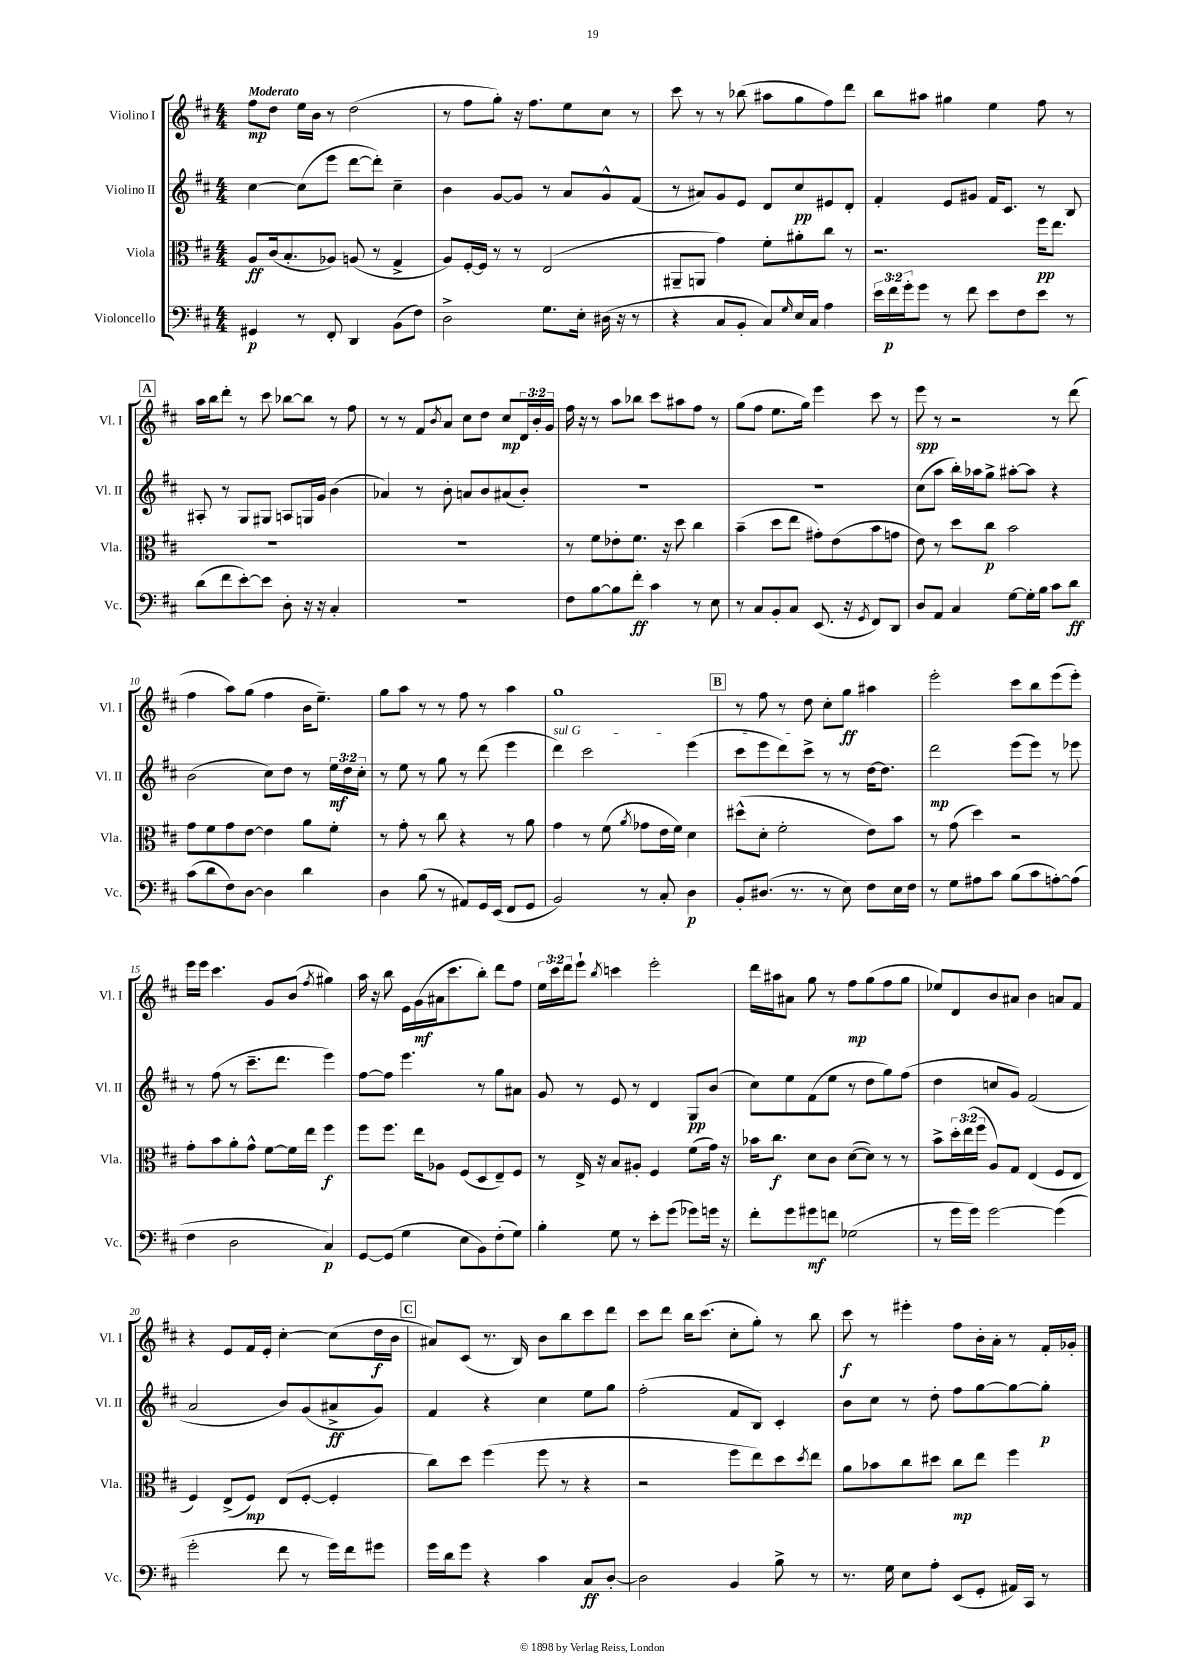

**kern	**kern	**kern	**kern
*staff4	*staff3	*staff2	*staff1
*clefF4	*clefC3	*clefG2	*clefG2
*k[f#c#]	*k[f#c#]	*k[f#c#]	*k[f#c#]
*M4/4	*M4/4	*M4/4	*M4/4
4GG#/	8A/L	[4cc#\	8ff#\L
.	(16c#/k	.	8dd\J
.	8.B'/	.	.
8r	.	(8cc#\]L	16ee\LL
.	.	.	16b\JJ
8FF#'/	8A-/J)	8eee\J	8r
4DD/	(8A/	[8ddd\L	(2dd\
.	8r	8ddd'\]J)	.
(8BB\L	4G^/	4cc#~\	.
8F#\J)	.	.	.
=	=	=	=
2D^\	8A/L)	4b\	8r
.	[16F#'/L	.	8ff#\L
.	16F#/]JJ	.	.
.	8r	[8g/L	8gg'\J)
.	8r	8g/]J	16r
.	.	.	8.ff#\L
8.G\L	(2E/	8r	.
.	.	8a/L	8ee\
16E'\Jk	.	.	.
(16D#\	.	8g^^/	8cc#\J
16r	.	.	.
8r	.	(8f#/J	8r
=	=	=	=
4r	8AA#~/L	8r	8ccc#\
.	8AA/J	8a#/L)	8r
8C#/L	4g\)	8g/	8r
8BB'/J	.	8e/J	(8bb-\
8C#/L)	8f#'\L	8d/L	8aa#\L
16qqG/	.	.	.
16E/L	8a#'\	8cc#/	8gg\
16C#/JJ	.	.	.
4A\	8cc#\J	8e#/	8ff#\)
.	8r	8d'/J	8ddd\J
=	=	=	=
24e\LL	2.r	4f#'/	8bb\L
24f#\	.	.	.
24g'\J	.	.	.
8g\J	.	.	8aa#\J
8r	.	8e/L	4gg#\
8f#\	.	8g#/J	.
8e\L	.	16f#/LK	4ee\
.	.	8.c#/J	.
8F#\	.	.	.
8e\J	16ff#\LK	8r	8ff#\
.	8.ee\J	.	.
8r	.	8B/	8r
=	=	=	=
(8d\L	1r	8A#'/	16aa\LL
.	.	.	16bb\J
8f#\	.	8r	8ddd'\J
[8e'\)	.	8G/L	8r
8e\]J	.	8G#/J	8ccc#\
8D'\	.	8A/L	[8bb-\L
16r	.	16G/L	8bb-\]J
16r	.	16g/JJ	.
4C#'/	.	(4b\	8r
.	.	.	8ff#\
=	=	=	=
1r	1r	4a-/)	8r
.	.	.	8r
.	.	8r	8f#/L
.	.	.	8qb/
.	.	8b'\	8a/J
.	.	8a/L	8cc#\L
.	.	8b/	8dd\J
.	.	(8a#/	8cc#/L
.	.	8b'/J)	24d/L
.	.	.	24b'/
.	.	.	24g/JJ
=	=	=	=
8F#\L	8r	1r	16ff#\
.	.	.	16r
[8B\	8f#\L	.	8r
8B\]	8e-'\	.	8aa\L
8f#'\J	8.f#\J	.	8bb-\J
4c#\	.	.	8ccc#\L
.	16r	.	.
.	8dd\	.	8aa#\
8r	4cc#\	.	8ff#\J
8E\	.	.	8r
=	=	=	=
8r	(4b~\	1r	(8gg\L
8C#/L	.	.	8ff#\J
8BB'/	8dd\L	.	8.ee\L
8C#/J	8ee\J	.	.
.	.	.	16gg\Jk)
(8.EE/	8g#'\L)	.	4eee\
.	(8e\	.	.
16r	.	.	.
8qGG/	.	.	.
8FF#/L)	8b\	.	8ccc#\
8DD/J	8g\J	.	8r
=	=	=	=
8D/L	8e\)	(8cc#\L	8eee\
8AA/J	8r	8aa\J	8r
4C#/	8dd\L	16bb'\LL)	2r
.	.	16aa-\J	.
.	8cc#\J	8gg^\J	.
[8G\L	2b\	[8aa#'\L	.
16G'\]L	.	8aa#\]J	.
16B\JJ	.	.	.
8c#\L	.	4r	8r
8d\J	.	.	(8ddd\
=	=	=	=
(8c#\L	8g\L	(2b\	4ff#\
8d\	8f#\	.	.
8F#\)	8g\	.	8aa\L)
[8D\J	[8e\J	.	(8gg\J
4D\]	4e\]	8cc#\L)	4ff#\
.	.	8dd\J	.
4d\	8a\L	8r	16b\LK
.	.	.	8.ee~\J)
.	8f#'\J	24ee\LL	.
.	.	24dd\	.
.	.	24cc#'\JJ	.
=	=	=	=
4D\	8r	8r	8gg\L
.	8g'\	8ee\	8aa\J
(8B\	8r	8r	8r
8r	8cc#\	8gg\	8r
8AA#/L)	4r	8r	8ff#\
16GG/L	.	(8ddd\	8r
(16EE/JJ	.	.	.
8FF#/L	8r	4eee\	4aa\
8GG/J	8a\	.	.
=	=	=	=
2BB/)	4g\	4ddd\)	1gg
.	8r	2ccc#\	.
.	(8f#\	.	.
.	8qa/	.	.
8r	8g-\L	.	.
8C#'/	16e\L	.	.
.	16f#\JJ)	.	.
4D\	4d\	(4eee\	.
=	=	=	=
8BB'/L	(8dd#^^\L	8ccc#\L	8r
(8.D#/J	8d'\J	8eee\	8ff#\
.	2f#'\	8ddd\)	8r
8.r	.	.	.
.	.	8ccc#^\J	8dd\
8r	.	8r	8cc#'\L
8E\)	.	8r	8gg\J
8F#\L	8e\L)	[16dd\LK	4aa#\
.	.	8.dd\]J	.
16E\L	8b\J	.	.
16F#\JJ	.	.	.
=	=	=	=
8r	8r	2ddd\	2eee'\
8G\L	(8g\	.	.
8A#\	4dd\)	.	.
8c#\J	.	.	.
(8B\L	2r	(8eee\L	8ccc#\L
8c#\	.	8eee\J)	8bb\
[8A'\)	.	8r	(8eee\
(8A\]J	.	8eee-\	8eee'\J)
=	=	=	=
4F#\	8g'\L	8r	16eee\LL
.	.	.	16eee\JJ
.	8b\	(8ff#\	4.ccc#\
2D\	8a'\	8r	.
.	8g^^\J	8.ccc#~\L	.
.	[8f#\L	.	8g/L
.	.	8.ddd\J	.
.	16f#\]L	.	(8b/J
.	16ee\JJ	.	.
.	.	.	8qff#/
4C#/)	4ff#\	4eee\)	4gg#\)
=	=	=	=
[8GG/L	8ff#\L	[8ff#\L	16aa\
.	.	.	16r
(8GG/]J	8.ff#\J	8ff#\]J	8bb\
4G\	.	4.eee\	16e\LL
.	16ee\LK	.	(16g\
.	8A-\J	.	16a#\J
.	.	.	8.ccc#\
8E\L	(8F#/L	.	.
8BB\)	8D/	8r	8bb'\J)
(8F#'\	8E~/)	8gg\L	8ddd\L
8G\J)	8F#/J	8a#\J	8ff#\J
=	=	=	=
4B'\	8r	8g/	24ee\LL
.	.	.	24ccc#\
.	.	.	24ddd\J
.	16E^/	8r	8eee`\J
.	16r	.	.
.	.	.	8qbb/
8G\	8B/L	8e/	4ccc\
8r	8A#'/J	8r	.
8e'\L	4F#/	4d/	2eee'\
(8g\J	.	.	.
8g-\L)	(8f#\L	8G/L	.
16g\Jk	16g\Jk)	(8b/J	.
16r	16r	.	.
=	=	=	=
8f#'\L	16b-\LK	8cc#\L)	16ddd\LL
.	8.cc#\J	.	16aa#\J
8g\	.	8ee\	8a#\J
8g#\	8d\L	(8f#\	8gg\
8f\J	8c#\J	8ee\J	8r
(2G-\	([8d\L	8r	8ff#\L
.	8d\]J)	8dd\L	(8gg\
.	8r	8gg\)	8ff#\
.	8r	(8ff#\J	8gg\J
=	=	=	=
8r	8b^\L	4dd\	8ee-/L)
16g\LL	24dd'\L	.	8d/
.	(24ee\	.	.
16g\JJ)	.	.	.
.	24ff#\JJ	.	.
[2g\	8A/L)	8cc/L	8b/
.	8G/J	8g/J)	8a#/J
.	(4E/	(2f#/	4b\
(4g\]	8F#/L	.	8a/L
.	8E/J	.	8f#/J
=	=	=	=
2g'\	4F#/)	2a/	4r
.	(8E^/L	.	8e/L
.	8F#/J)	.	16f#/L
.	.	.	16e'/JJ
8f#\	(8E/L	8b/L)	[4cc#'\
8r	[8F#'/J	(8g/	.
16g\LL)	4F#'/]	8a#^/	(8cc#\]L
16f#\J	.	.	.
8g#\J	.	8g/J)	16dd\L
.	.	.	16b\JJ
=	=	=	=
16g\LL	8cc#\L)	4f#/	8a#/L)
16d\J	.	.	.
8g\J	8dd\J	.	(8c#/J
4r	(4ff#\	4r	8.r
.	.	.	16B/)
4c#\	8ff#\	4cc#\	8b\L
.	8r	.	8bb\
8C#/L	4r	8ee\L	8ccc#\
[8D'/J	.	8gg\J	8ddd\J
=	=	=	=
2D\]	2r	(2ff#'\	8ccc#\L
.	.	.	8ddd\J
.	.	.	16bb\LK
.	.	.	(8.ccc#\J
4BB/	8ff#\L	8f#/L	8cc#'\L
.	8ee\)	8B/J)	8gg'\J)
8B^\	8dd\	4c#'/	8r
.	8qdd/	.	.
8r	8ee\J	.	8bb\
=	=	=	=
8.r	8a\L	8b\L	8ccc#\
.	8b-\	8cc#\J	8r
16G\	.	.	.
8E\L	8cc#\	8r	4eee#'\
8A'\J	8dd#\J	8dd'\	.
(8EE/L	8cc#\L	8ff#\L	8ff#\L
8GG'/J	8ee\J	[8gg\	16b'\L
.	.	.	16a'\JJ
16AA#/LL)	4ff#\	8gg\_	8r
16CC#/JJ	.	.	.
8r	.	8gg'\]J	16f#'/LL
.	.	.	16g-'/JJ
==	==	==	==
*-	*-	*-	*-
